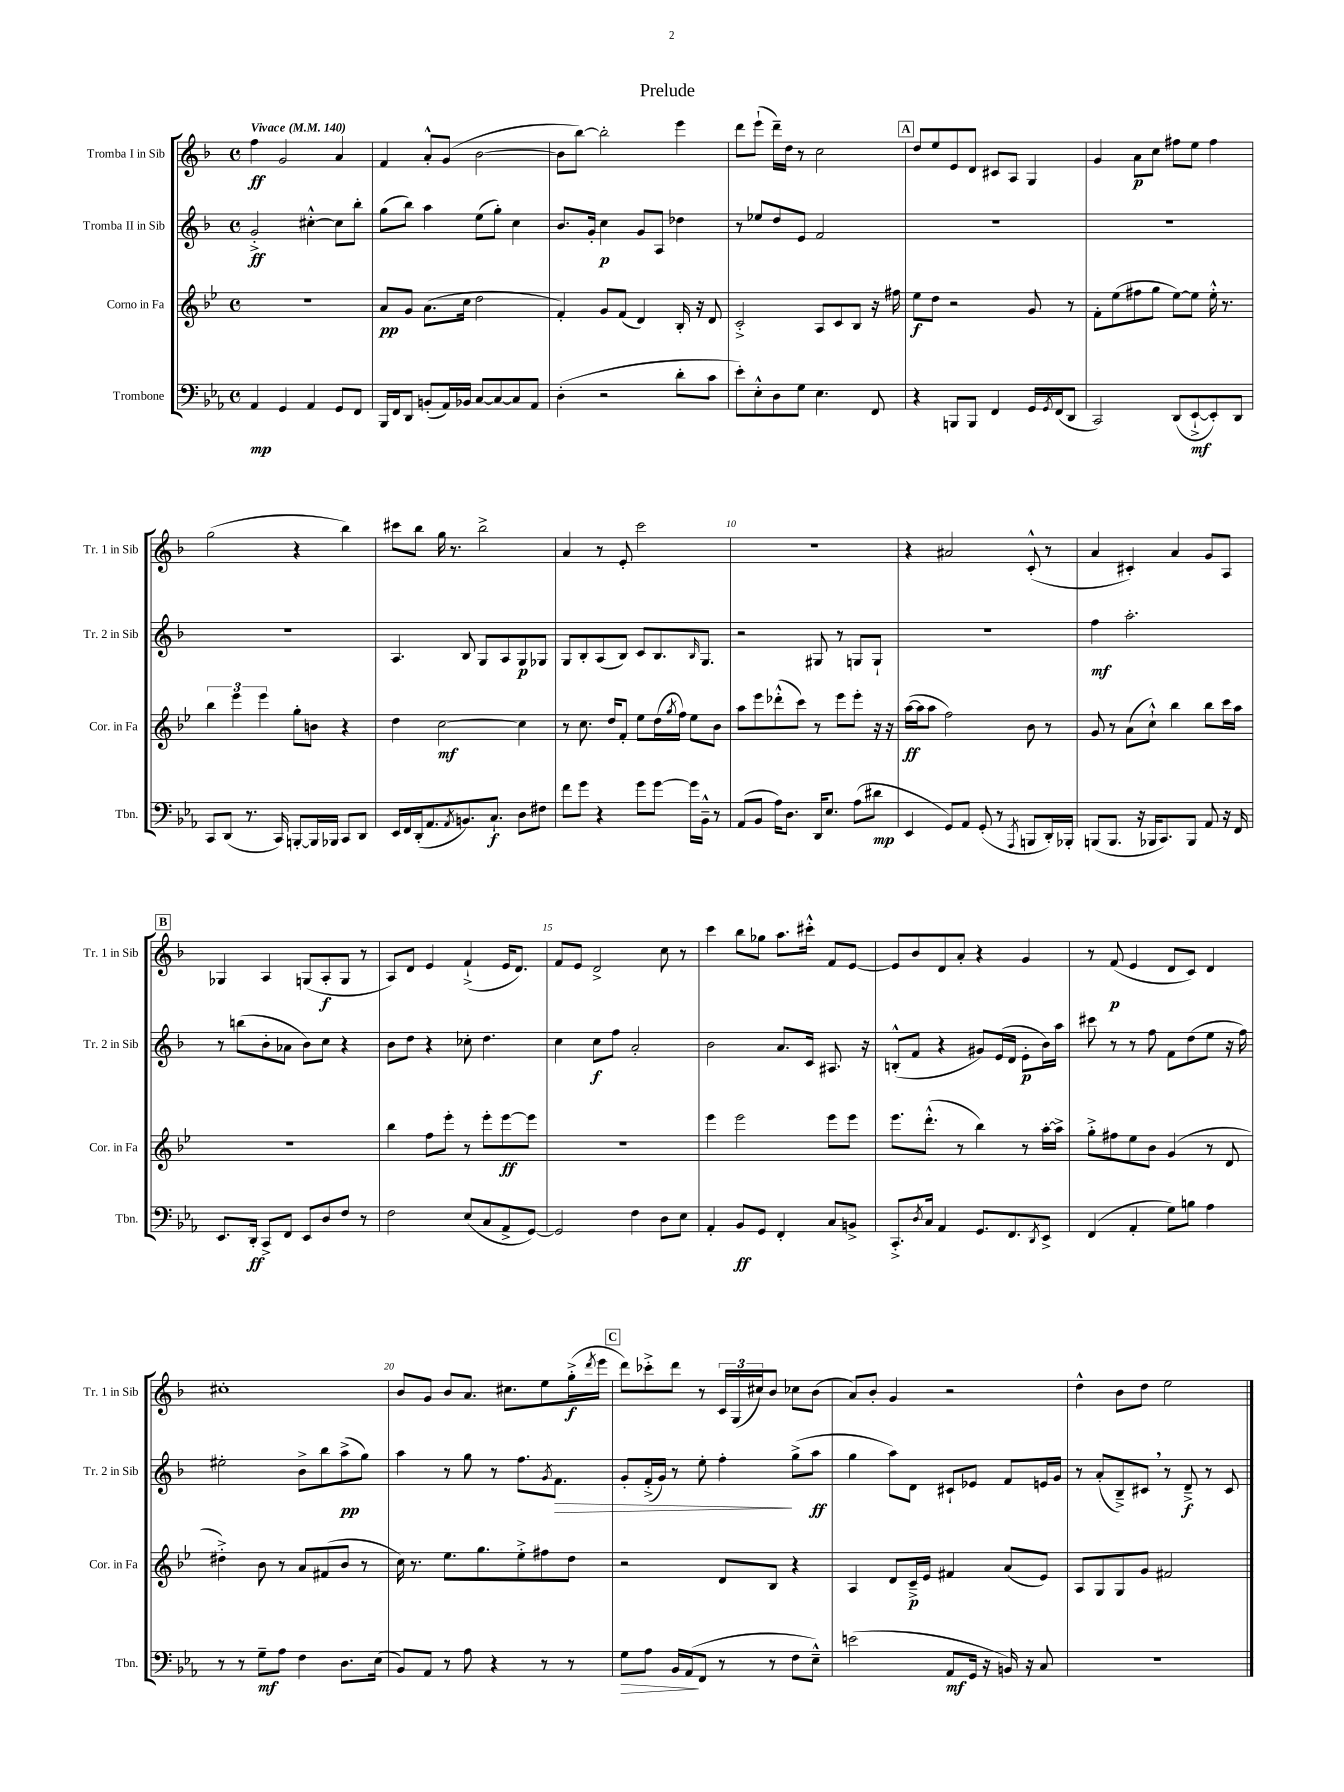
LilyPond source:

\header { title = "Prelude" }
<<
\new StaffGroup <<
\new Staff = "s0" \with { instrumentName = "Tromba I in Sib" shortInstrumentName = "Tr. 1 in Sib" } {
    \clef treble \key f \major \defaultTimeSignature \time 4/4 \tempo "Vivace" 4 = 140
    f''4\ff g'2 a'4 |
    f'4 a'8-.-^ g'8( bes'2~ |
    bes'8 bes''8~) bes''2-. e'''4 |
    d'''8 e'''8-!( d'''16--) d''16 r8 c''2 |
    \mark \markup { \box "A" } d''8 e''8 e'8 d'8 cis'8 a8 g4 |
    g'4 a'8\p c''8 fis''8 e''8 fis''4 |
    g''2( r4 bes''4) |
    cis'''8 bes''8 g''16 r8. bes''2-> |
    a'4 r8 e'8-. c'''2 |
    R1 |
    r4 ais'2 c'8-.-^( r8 |
    a'4 cis'4-.) a'4 g'8 a8 |
    \mark \markup { \box "B" } ges4 a4 g8( a8-.\f g8 r8 |
    a8) d'8 e'4 f'4-!->( e'16 d'8.) |
    f'8 e'8 d'2-> c''8 r8 |
    c'''4 bes''8 ges''8 a''8. cis'''16-.-^ f'8 e'8~ |
    e'8 bes'8 d'8 a'8-. r4 g'4 |
    r8 f'8\p( e'4 d'8 c'8) d'4 |
    cis''1-. |
    bes'8 g'8 bes'8 a'8. cis''8. e''8 g''16-.->\f( \acciaccatura { d'''8 } e'''16 |
    \mark \markup { \box "C" } d'''8) ces'''8-.-> d'''8 r8 \tuplet 3/2 { c'16 g16( cis''16) } bes'8 ces''8 bes'8( |
    a'8) bes'8-. g'4 r2 |
    d''4-^ bes'8 d''8 e''2 \bar "|." |
}
\new Staff = "s1" \with { instrumentName = "Tromba II in Sib" shortInstrumentName = "Tr. 2 in Sib" } {
    \clef treble \key f \major \defaultTimeSignature \time 4/4
    g'2-.->\ff cis''4~-.-^ cis''8 bes''8-. |
    g''8( bes''8) a''4 e''8( g''8-.) c''4 |
    bes'8. g'16-. c''4\p g'8 a8 des''4 |
    r8 ees''8 d''8 e'8 f'2 |
    \mark \markup { \box "A" } R1 |
    R1 |
    R1 |
    a4. bes8 g8 a8 g8\p ges8 |
    g8 bes8-. a8( bes8) c'8 bes8. \grace { bes16 } g8. |
    r2 gis8 r8 g8 g8-! |
    R1 |
    f''4\mf a''2.-. |
    \mark \markup { \box "B" } r8 b''8( bes'8-. aes'8 bes'8) c''8 r4 |
    bes'8 d''8 r4 ces''8-. d''4. |
    c''4 c''8\f f''8 a'2-. |
    bes'2 a'8. c'16 ais8. r16 |
    b8-.-^( f'8 r4 gis'8) e'16( d'16 e'8-.\p bes'16) a''16 |
    cis'''8 r8 r8 f''8 f'8 d''8( e''8 r16 f''16) |
    eis''2-. bes'8-> bes''8 a''8->\pp( g''8) |
    a''4 r8 g''8 r8 f''8. \acciaccatura { g'8 } f'8.\> |
    \mark \markup { \box "C" } g'8-. f'16-.->( g'16) r8 e''8-. f''4-.\! g''8->( a''8\ff |
    g''4 a''8) d'8 cis'8-! ees'8 f'8 e'16 g'16 |
    r8 a'8-.( bes8--->) cis'8 \breathe r8 d'8--->\f r8 cis'8 \bar "|." |
}
\new Staff = "s2" \with { instrumentName = "Corno in Fa" shortInstrumentName = "Cor. in Fa" } {
    \clef treble \key bes \major \defaultTimeSignature \time 4/4
    R1 |
    a'8\pp g'8 a'8.( c''16 d''2 |
    f'4-.) g'8 f'8( d'4) bes16-. r16 d'8 |
    c'2-.-> a8 c'8 bes8 r16 fis''16 |
    \mark \markup { \box "A" } ees''8\f d''8 r2 g'8 r8 |
    f'8-. ees''8( fis''8 g''8 ees''8~) ees''8 ees''16-.-^ r8. |
    \tuplet 3/2 { bes''4 ees'''4 ees'''4 } g''8-. b'8 r4 |
    d''4 c''2~\mf c''4 |
    r8 c''8. d''16 f'8-. ees''8 d''16( \acciaccatura { g''8 } f''16) ees''8 bes'8 |
    a''8 ees'''8 des'''8-.-^( c'''8) r8 ees'''8 ees'''8-. r16 r16 |
    a''16~\ff( a''16 a''8 f''2) bes'8 r8 |
    g'8 r8 a'8( c''8-!-^) bes''4 bes''8 c'''16 a''16 |
    \mark \markup { \box "B" } R1 |
    bes''4 f''8 ees'''8-. r8 ees'''8-. ees'''8~\ff ees'''8 |
    r1 |
    ees'''4 ees'''2 ees'''8 ees'''8 |
    ees'''8. d'''8.-.-^( r8 bes''4) r8 a''16~-. a''16-> |
    g''8-.-> fis''8 ees''8 bes'8 g'4( r8 d'8 |
    dis''4-.->) bes'8 r8 a'8 fis'8( bes'8 r8 |
    c''16) r8. ees''8. g''8. ees''8-.-> fis''8 d''8 |
    \mark \markup { \box "C" } r2 d'8 bes8 r4 |
    a4 d'8 c'16--->\p ees'16 fis'4 a'8( ees'8) |
    a8 g8 g8 g'8 fis'2 \bar "|." |
}
\new Staff = "s3" \with { instrumentName = "Trombone" shortInstrumentName = "Tbn." } {
    \clef bass \key ees \major \defaultTimeSignature \time 4/4
    aes,4\mp g,4 aes,4 g,8 f,8 |
    bes,,16 f,16 d,8 b,8-.( aes,16) bes,16 c8~ c8~ c8 aes,8 |
    d4-.( r2 d'8-. c'8 |
    ees'8-.) ees8-.-^ d8 g8 ees4. f,8 |
    \mark \markup { \box "A" } r4 b,,8 b,,8 f,4 g,16 \acciaccatura { g,8 } f,16( d,8 |
    c,2) d,8( ees,8~-!->\mf ees,8-.) d,8 |
    c,8 d,8( r8. c,16) b,,8~-. b,,16 bes,,16 c,8 d,8 |
    ees,16 f,16 d,16-.( aes,8. \acciaccatura { aes,8 } b,8.) c8.-!\f d8 fis8 |
    f'8 g'8 r4 g'8 g'8~ g'16 bes,16---^ r8 |
    aes,8( bes,8 aes16) d8. d,16 ees8. aes8( dis'8\mp |
    ees,4 g,8) aes,8 g,8-.( r8 \acciaccatura { aes,,8 } b,,8 d,16-.) bes,,16-. |
    b,,8( b,,8. r16 bes,,16 c,8.) bes,,8 aes,8 r16 f,16 |
    \mark \markup { \box "B" } ees,8. d,16-.\ff c,8-> f,8 ees,8 d8 f8 r8 |
    f2 ees8( c8 aes,8-> g,8~) |
    g,2 f4 d8 ees8 |
    aes,4-. bes,8\ff g,8 f,4-. c8 b,8-> |
    c,8.-.-> \acciaccatura { d8 } c16 aes,4 g,8. f,8. \acciaccatura { d,8 } ees,8-> |
    f,4( aes,4-. g8) b8 aes4 |
    r8 r8 g8--\mf aes8 f4 d8. ees16( |
    bes,8) aes,8 r8 aes8 r4 r8 r8 |
    \mark \markup { \box "C" } g8\> aes8 bes,16 aes,16\!( f,8 r8 r8 f8 ees8---^) |
    e'2( aes,8\mf g,16 r16 b,16) r16 c8 |
    R1 \bar "|." |
}
>>
>>
\layout { \context { \Score \override BarNumber.break-visibility = ##(#f #t #t) barNumberVisibility = #(every-nth-bar-number-visible 5) } }
